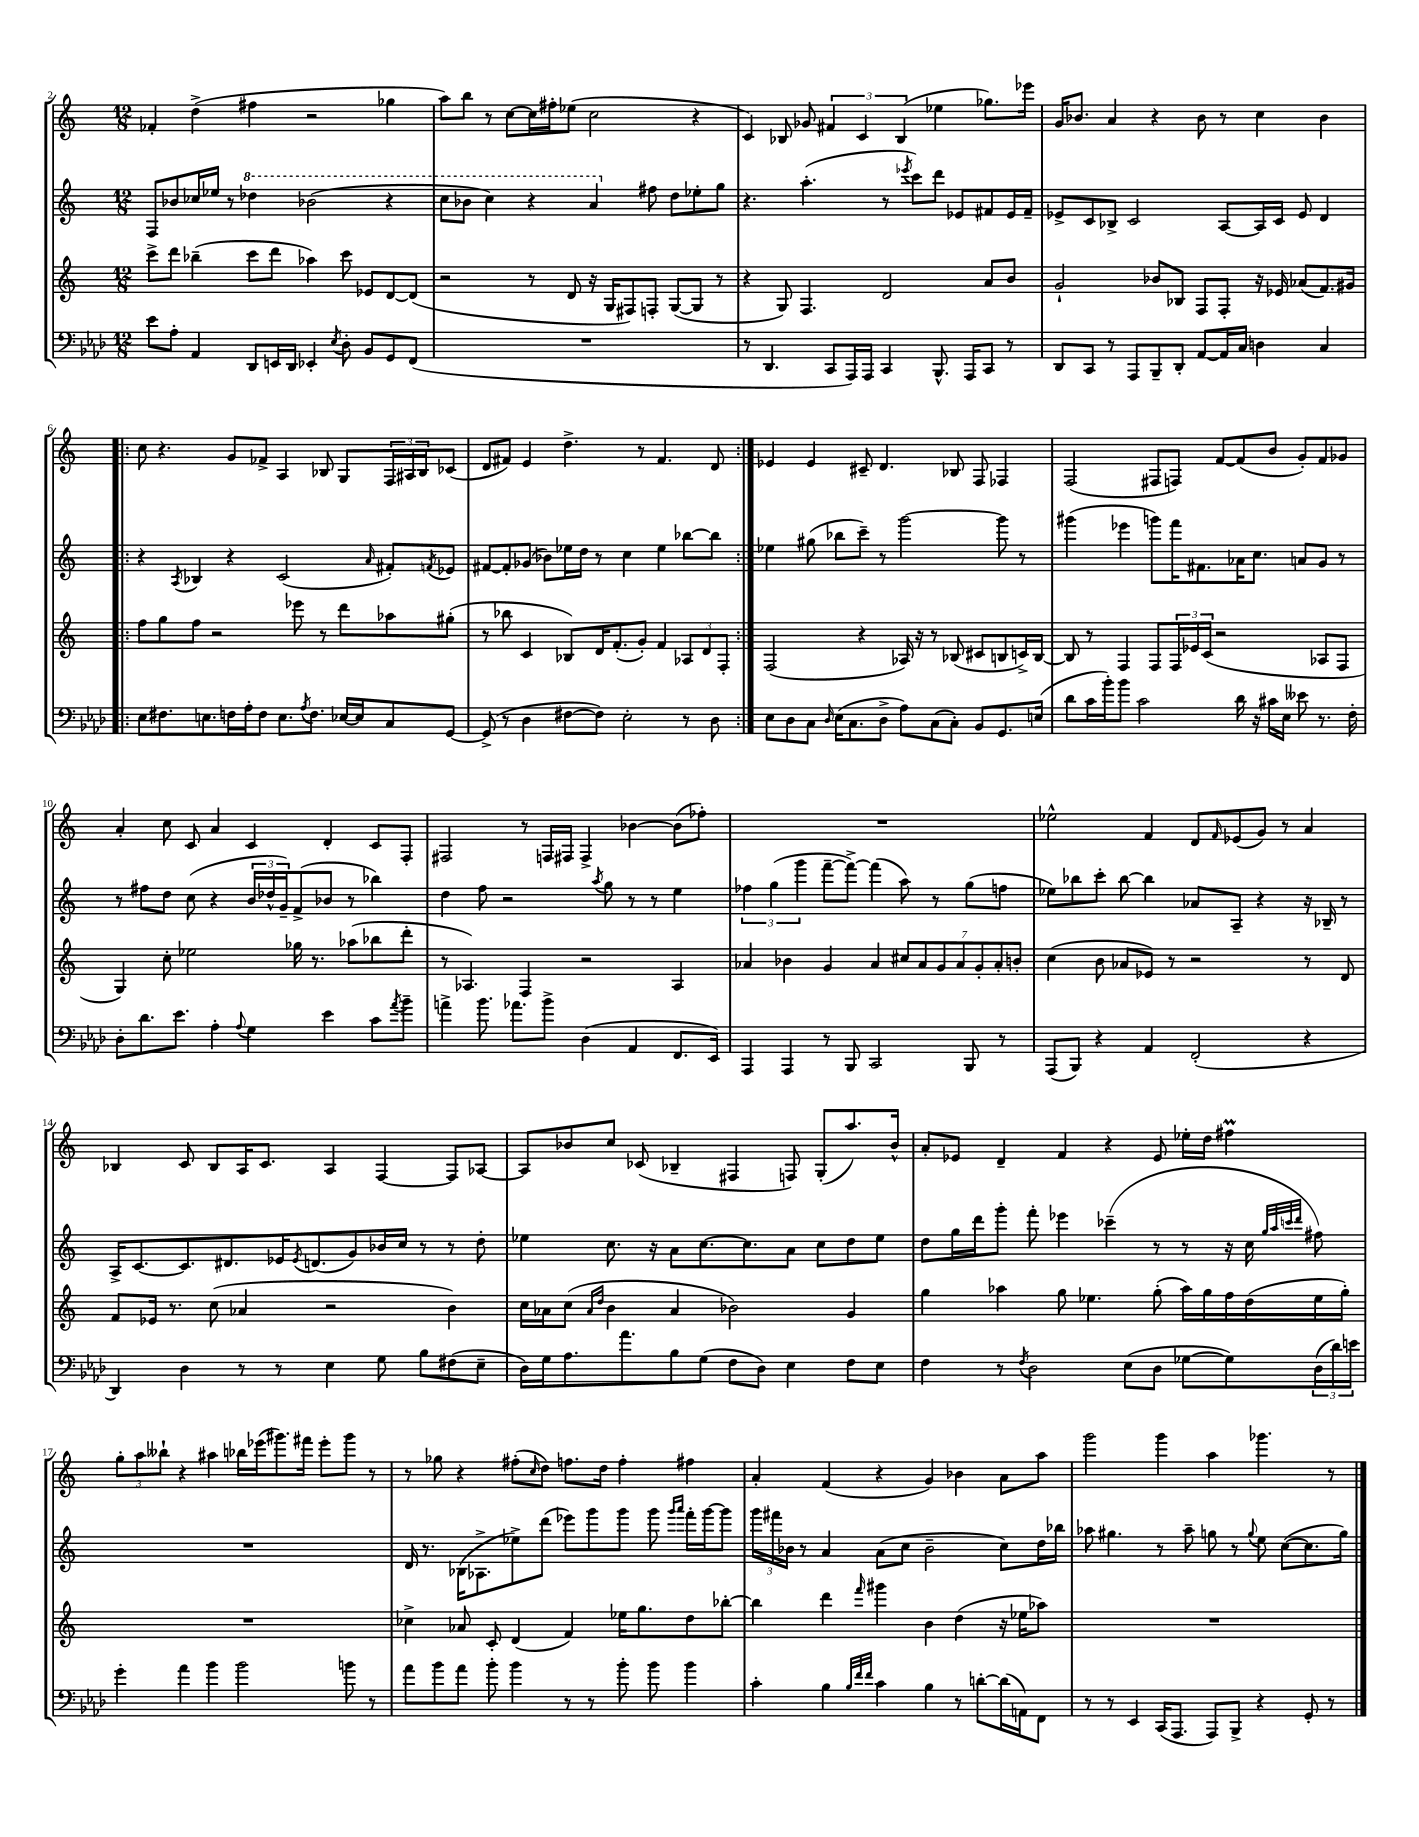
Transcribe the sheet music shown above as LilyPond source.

<<
\new StaffGroup <<
\new Staff = "s0" {
    \clef treble \key c \major \numericTimeSignature \time 12/8
    fes'4-. d''4->( fis''4 r2 ges''4 |
    a''8) b''8 r8 c''8~ c''16 fis''16-. ees''8( c''2 r4 |
    c'4) bes8 ges'8 \tuplet 3/2 { fis'4 c'4 bes4( } ees''4 ges''8.) ees'''16 |
    g'16 bes'8. a'4 r4 bes'8 r8 c''4 bes'4 |
    \repeat volta 2 { c''8 r4. g'8 fes'8-> a4 bes8 g8 \tuplet 3/2 { f16 ais16 bes16 } ces'8( |
    d'8 fis'8) e'4 d''4.-> r8 fis'4. d'8 | }
    ees'4 ees'4 cis'8-- d'4. bes8 f8 fes4 |
    f2( fis8 f8) f'8~ f'8( b'8 g'8-.) f'8 ges'8 |
    a'4-. c''8 c'8 a'4 c'4 d'4-. c'8 f8-. |
    fis2 r8 f16 fis16 fis4-> bes'4~ bes'8( fes''8-.) |
    R1. |
    ees''2-^ f'4 d'8 \grace { f'16 } ees'8( g'8) r8 a'4 |
    bes4 c'8 bes8 a16 c'8. a4 f4~ f8 aes8~ |
    aes8 bes'8 c''8 ces'8( bes4-- fis4 f8) g8-.( a''8.) bes'16-^ |
    a'8-. ees'8 d'4-- f'4 r4 ees'8 ees''16-. d''16 fis''4\prall |
    \tuplet 3/2 { g''8-. a''8 beses''8-! } r4 ais''4 bes''16 ees'''16( gis'''8.) fis'''16 ees'''8-. gis'''8 r8 |
    r8 ges''8 r4 fis''8-.( \grace { c''16 } d''8) f''8. d''16 f''4-. fis''4 |
    a'4-. f'4( r4 g'4) bes'4 a'8 a''8 |
    g'''2 g'''4 a''4 ges'''4. r8 \bar "|." |
}
\new Staff = "s1" {
    \clef treble \key c \major \numericTimeSignature \time 12/8
    f8 bes'8 ces''16 ees''16 r8 \ottava #1 des'''4 bes''2( r4 |
    c'''8 bes''8 c'''4) r4 a''4 \ottava #0 fis''8 d''8 ees''8-. g''8 |
    r4. a''4.-.( r8 \acciaccatura { ees'''8 } c'''8) d'''8 ees'8 fis'8 ees'16 fis'16-- |
    ees'8-> c'8 bes8-> c'2 a8~ a16 c'16 ees'8 d'4 |
    \repeat volta 2 { r4 \acciaccatura { a8 } bes4 r4 c'2( \grace { a'16 } fis'8-.) \acciaccatura { f'8 } ees'8 |
    fis'8~ fis'8-. ges'8( bes'8) ees''16 d''16 r8 c''4 ees''4 bes''8~ bes''8 | }
    ees''4 gis''8( bes''8 c'''8--) r8 g'''2~ g'''8 r8 |
    gis'''4( ees'''4 g'''8) f'''16 fis'8. aes'16 c''8. a'8 g'8 r8 |
    r8 fis''8 d''8 c''8( r4 \tuplet 3/2 { b'16 des''16-^ g'16--) } f'8->( bes'8 r8 bes''4) |
    d''4 f''8 r2 \acciaccatura { a''8 } g''8 r8 r8 e''4 |
    \tuplet 3/2 { fes''4 g''4( g'''4 } f'''8~-- f'''8~->) f'''4( a''8) r8 g''8( f''8 |
    ees''8) bes''8 c'''8-. bes''8~ bes''4 aes'8 a8-- r4 r16 bes16-- r8 |
    a16-> c'8.~ c'8. dis'8. ees'16 \acciaccatura { ees'8 } d'8.( g'8) bes'16 c''16 r8 r8 d''8-. |
    ees''4 c''8. r16 a'8 c''8.~ c''8. a'8 c''8 d''8 ees''8 |
    d''8 g''16 d'''16 g'''8-. f'''8-. ees'''4 ces'''4--( r8 r8 r16 c''16 \grace { g''32 a''32 c'''32 d'''32 } fis''8) |
    R1. |
    d'16 r8. bes16( aes8.-> ees''8->) d'''8( ees'''8) g'''8 g'''8 g'''8 \grace { g'''16 a'''16 } f'''16-. g'''16~ g'''8 |
    \tuplet 3/2 { g'''16 fis'''16 bes'16 } r8 a'4 a'8( c''8 bes'2-- c''8) d''16 bes''16 |
    aes''8 gis''4. r8 aes''8-- g''8 r8 \appoggiatura { g''8 } e''8 c''8~( c''8. g''16) \bar "|." |
}
\new Staff = "s2" {
    \clef treble \key c \major \numericTimeSignature \time 12/8
    c'''8-> d'''8 bes''4--( c'''8 d'''8 aes''4) c'''8 ees'8 d'8~ d'8( |
    r2 r8 d'8 r16 g16 fis8) f8-. g8~( g8 r8 |
    r4 g8) f4. d'2 a'8 b'8 |
    g'2-! bes'8 bes8 f8 f8-. r16 ees'16 aes'8( f'8.) gis'16 |
    \repeat volta 2 { f''8 g''8 f''8 r2 ees'''8 r8 d'''8 aes''8 gis''8-.( |
    r8 bes''8 c'4 bes8) d'16 f'8.-.( g'8-.) f'4 \tuplet 3/2 { aes8 d'8 f8-. } | }
    f2( r4 aes16) r16 r8 bes8( cis'8 b8 c'16->) b16~ |
    b8 r8 f4 f8 \tuplet 3/2 { f16 ees'16 c'16( } r2 aes8 f8 |
    g4) c''8-. ees''2 ges''16 r8. aes''8( bes''8 d'''8-. |
    r8 aes4.) f4 r2 aes4 |
    aes'4 bes'4 g'4 aes'4 \tuplet 7/4 { cis''8 aes'8 g'8 aes'8 g'8-. aes'8-. b'8-. } |
    c''4( b'8 aes'8 ees'8) r8 r2 r8 d'8 |
    f'8 ees'16 r8. c''8( aes'4 r2 b'4) |
    c''16 aes'16 c''8( \grace { aes'16 d''16 } b'4 aes'4 bes'2) g'4 |
    g''4 aes''4 g''8 ees''4. g''8-.( aes''16) g''16 f''16 d''16( ees''16 g''16-.) |
    R1. |
    ces''4-> aes'8 c'8-. d'4( f'4) ees''16 g''8. d''8 bes''8~-. |
    bes''4 d'''4 \grace { f'''16 } gis'''4 b'4 d''4( r16 ees''16 aes''8) |
    R1. \bar "|." |
}
\new Staff = "s3" {
    \clef bass \key aes \major \numericTimeSignature \time 12/8
    ees'8 aes8-. aes,4 des,8 e,16 des,16 ees,4-. \acciaccatura { ees8 } des8-. bes,8 g,8 f,8( |
    R1. |
    r8 des,4. c,8 aes,,16) aes,,16 c,4 bes,,8.-^ aes,,16 c,8 r8 |
    des,8 c,8 r8 aes,,8 bes,,8-- des,8-. aes,8~ aes,16 c16 d4 c4 |
    \repeat volta 2 { ees8 fis8. e8. f16 aes16-. f8 e8. \acciaccatura { aes8 } f8. ees16~ ees16 c8 g,8~ |
    g,8->( r8 des4 fis8~ fis8) ees2-. r8 des8 | }
    ees8 des8 c8 \grace { des16 } ees16( c8. des8-> aes8) c8( c8-.) bes,8 g,8. e16( |
    des'8 c'16 bes'16-.) bes'8 c'2 des'16 r16 cis'16 ees16 eeses'8 r8. f16-. |
    des8-. des'8. ees'8. aes4-. \appoggiatura { aes8 } g4 ees'4 c'8 \acciaccatura { aes'8 } bes'8-- |
    a'4-> bes'8. aes'8. bes'8-> des4( aes,4 f,8. ees,16) |
    aes,,4 aes,,4 r8 bes,,8 c,2 bes,,8 r8 |
    aes,,8( bes,,8) r4 aes,4 f,2-.( r4 |
    des,4) des4 r8 r8 ees4 g8 bes8 fis8( ees8-- |
    des16) g16 aes8. aes'8. bes8 g8( f8 des8) ees4 f8 ees8 |
    f4 r8 \acciaccatura { f8 } des2 ees8( des8 ges8~ ges8) \tuplet 3/2 { des16( des'16) e'16 } |
    g'4-. aes'4 bes'4 bes'2 b'8 r8 |
    aes'8 bes'8 aes'8 bes'8-. bes'4 r8 r8 bes'8-. bes'8 bes'4 |
    c'4-. bes4 \grace { bes32 f'32 f'32 } c'4 bes4 r8 d'8~-. d'16( a,16) f,8 |
    r8 r8 ees,4 c,16( aes,,8. aes,,8) bes,,8-> r4 g,8-. r8 \bar "|." |
}
>>
>>
\layout { \context { \Score currentBarNumber = #2 } }
